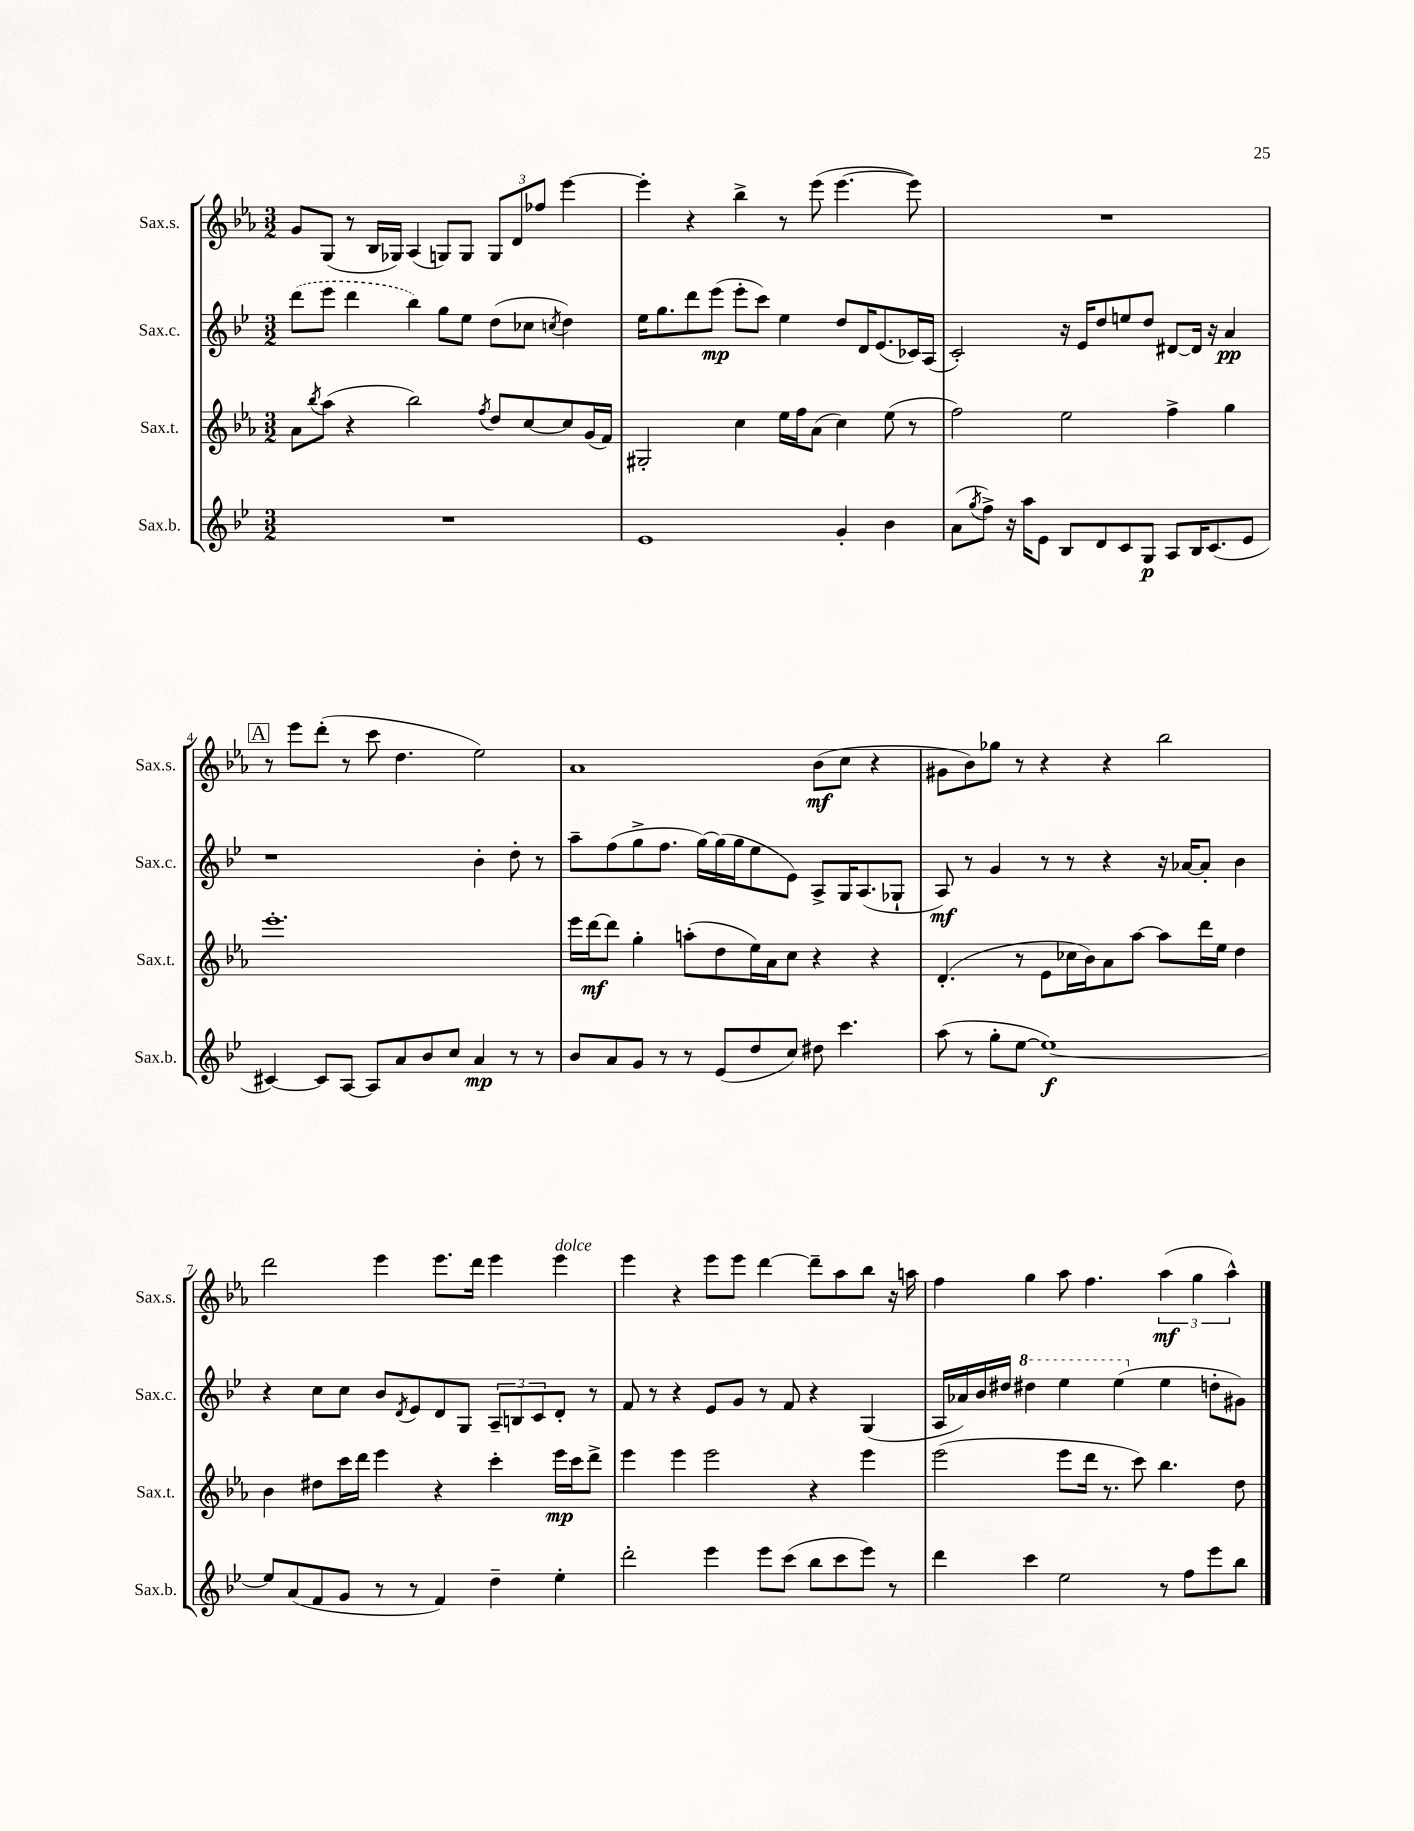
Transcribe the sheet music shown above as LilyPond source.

<<
\new StaffGroup <<
\new Staff = "s0" \with { instrumentName = "Sax.s." shortInstrumentName = "Sax.s." } {
    \clef treble \key ees \major \numericTimeSignature \time 3/2
    g'8 g8( r8 bes16 ges16) aes4( g8) g8 \tuplet 3/2 { g8 d'8 fes''8 } ees'''4~ |
    ees'''4-. r4 bes''4-> r8 ees'''8( ees'''4.~ ees'''8) |
    R1. |
    \mark \markup { \box "A" } r8 ees'''8 d'''8-.( r8 c'''8 d''4. ees''2) |
    aes'1 bes'8\mf( c''8 r4 |
    gis'8 bes'8) ges''8 r8 r4 r4 bes''2 |
    d'''2 ees'''4 ees'''8. d'''16 ees'''4 ees'''4^\markup { \italic "dolce" } |
    ees'''4 r4 ees'''8 ees'''8 d'''4~ d'''8-- aes''8 bes''8 r16 a''16 |
    f''4 g''4 aes''8 f''4. \tuplet 3/2 { aes''4\mf( g''4 aes''4-^) } \bar "|." |
}
\new Staff = "s1" \with { instrumentName = "Sax.c." shortInstrumentName = "Sax.c." } {
    \clef treble \key bes \major \numericTimeSignature \time 3/2
    \once \slurDashed d'''8( ees'''8 d'''4 bes''4) g''8 ees''8 d''8( ces''8 \acciaccatura { c''8 } d''4) |
    ees''16 g''8. d'''8 ees'''8\mp( ees'''8-. c'''8) ees''4 d''8 d'16 ees'8.( ces'16) a16( |
    c'2-.) r16 ees'16 d''8 e''8 d''8 dis'8~ dis'16 r16 a'4\pp |
    \mark \markup { \box "A" } r1 bes'4-. d''8-. r8 |
    a''8-- f''8( g''8-> f''8. g''16~) g''16( g''16 ees''8 ees'8) a8-> g16 a8.( ges8-! |
    a8\mf) r8 g'4 r8 r8 r4 r16 aes'16~ aes'8-. bes'4 |
    r4 c''8 c''8 bes'8 \acciaccatura { d'8 } ees'8 d'8 g8 \tuplet 3/2 { a8-- b8 c'8 } d'8-. r8 |
    f'8 r8 r4 ees'8 g'8 r8 f'8 r4 g4( |
    a16 aes'16) bes'16 dis''16 \ottava #1 dis'''4 ees'''4 ees'''4( \ottava #0 ees''4 d''8-. gis'8) \bar "|." |
}
\new Staff = "s2" \with { instrumentName = "Sax.t." shortInstrumentName = "Sax.t." } {
    \clef treble \key ees \major \numericTimeSignature \time 3/2
    aes'8 \acciaccatura { bes''8 } aes''8( r4 bes''2) \acciaccatura { f''8 } d''8 c''8~ c''8 g'16( f'16) |
    gis2-. c''4 ees''16 f''16 aes'8( c''4) ees''8( r8 |
    f''2) ees''2 f''4-> g''4 |
    \mark \markup { \box "A" } ees'''1.-. |
    ees'''16 d'''16~\mf d'''8 g''4-. a''8-.( d''8 ees''16) aes'16 c''8 r4 r4 |
    d'4.-.( r8 ees'8 ces''16 bes'16) aes'8 aes''8~ aes''8 d'''16 ees''16 d''4 |
    bes'4 dis''8 c'''16 d'''16 ees'''4 r4 c'''4-. ees'''16\mp c'''16 d'''8-> |
    ees'''4 ees'''4 ees'''2 r4 ees'''4 |
    ees'''2( ees'''8 d'''16 r8. c'''8) bes''4. d''8 \bar "|." |
}
\new Staff = "s3" \with { instrumentName = "Sax.b." shortInstrumentName = "Sax.b." } {
    \clef treble \key bes \major \numericTimeSignature \time 3/2
    R1. |
    ees'1 g'4-. bes'4 |
    a'8( \acciaccatura { g''8 } f''8->) r16 a''16 ees'8 bes8 d'8 c'8 g8\p a8 bes16 c'8.( ees'8 |
    \mark \markup { \box "A" } cis'4~) cis'8 a8~ a8 a'8 bes'8 c''8 a'4\mp r8 r8 |
    bes'8 a'8 g'8 r8 r8 ees'8( d''8 c''8) dis''8 c'''4. |
    a''8( r8 g''8-. ees''8~ ees''1~\f) |
    ees''8 a'8( f'8 g'8 r8 r8 f'4) d''4-- ees''4-. |
    d'''2-. ees'''4 ees'''8 c'''8( bes''8 c'''8 ees'''8) r8 |
    d'''4 c'''4 ees''2 r8 f''8 ees'''8 bes''8 \bar "|." |
}
>>
>>
